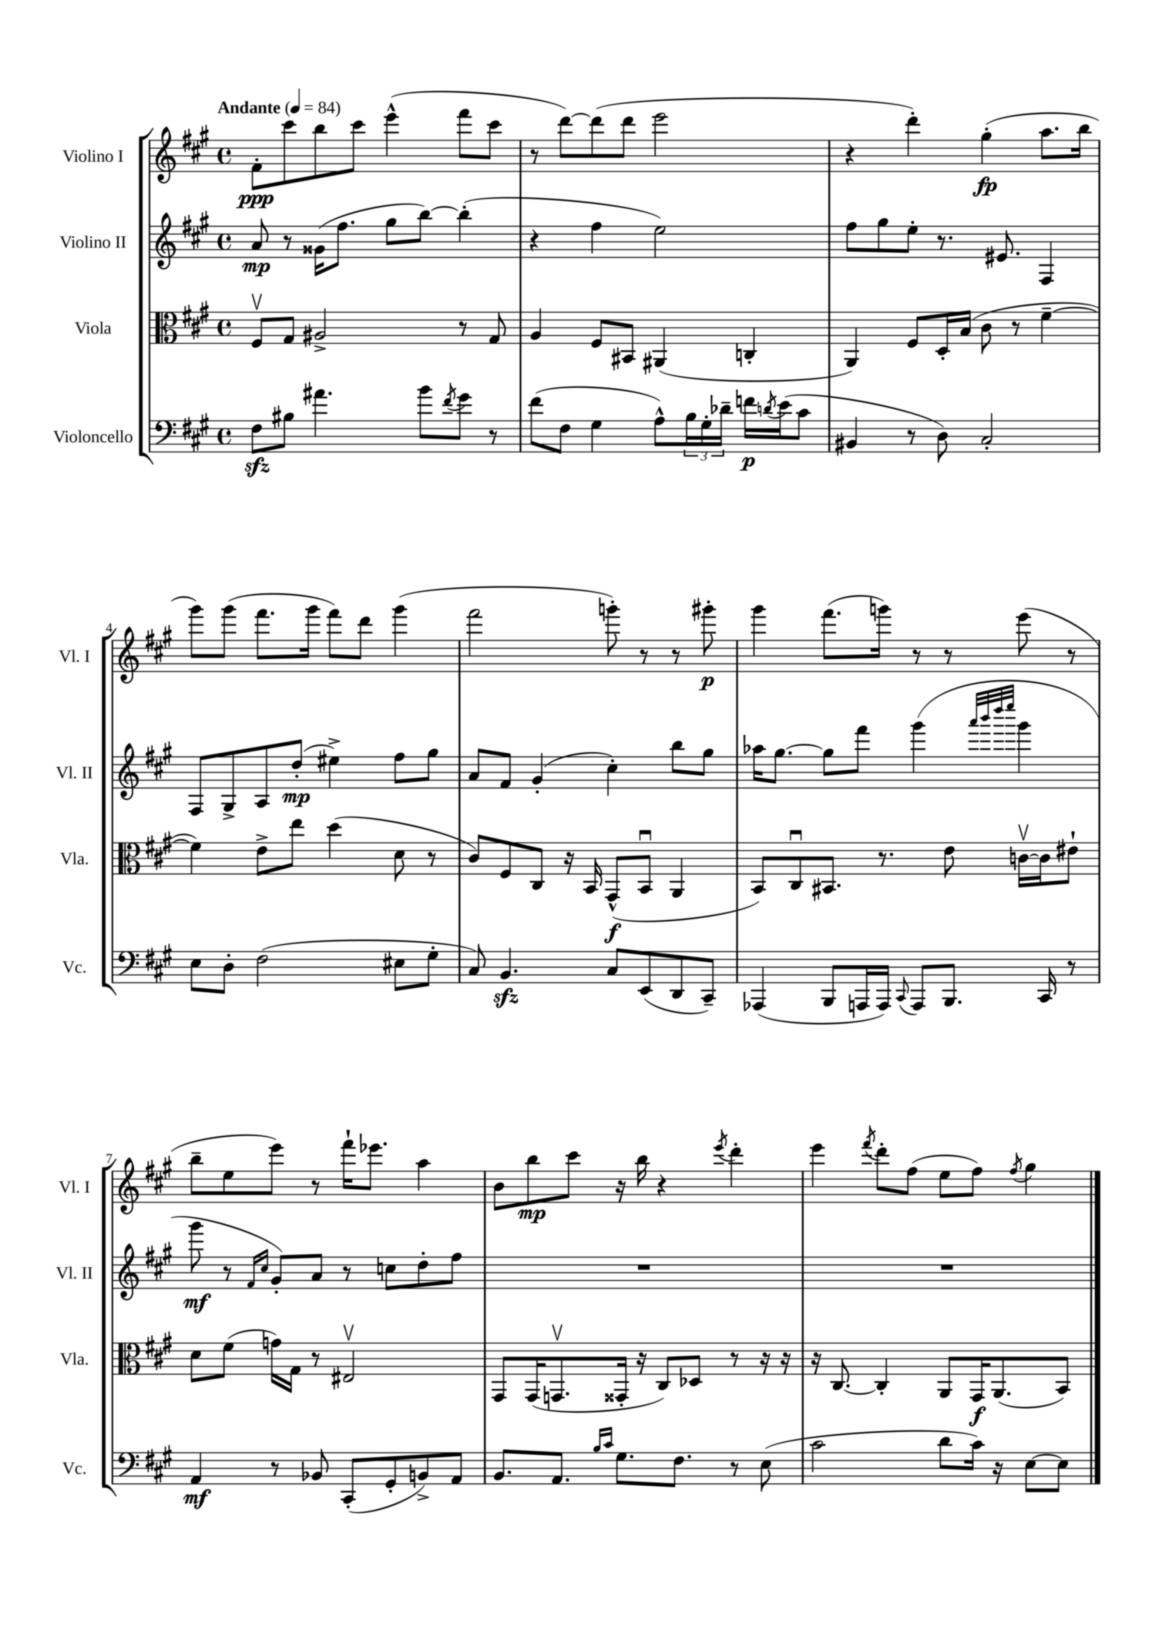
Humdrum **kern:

**kern	**kern	**kern	**kern
*staff4	*staff3	*staff2	*staff1
*clefF4	*clefC3	*clefG2	*clefG2
*k[f#c#g#]	*k[f#c#g#]	*k[f#c#g#]	*k[f#c#g#]
*M4/4	*M4/4	*M4/4	*M4/4
*met(c)	*met(c)	*met(c)	*met(c)
*MM84	*MM84	*MM84	*MM84
8F#\L	8F#v/L	8a/	8f#'\L
8B#\J	8G#/J	8r	8ccc#\
4.a#\	2A#^/	(16g##\LK	8bb\
.	.	8.ff#\J	.
.	.	.	8ccc#\J
.	.	8gg#\L	(4eee^^\
8b\L	.	[8bb\J)	.
8qf#/	.	.	.
8g#\J	8r	(4bb'\]	8fff#\L
8r	8G#/	.	8ccc#\J
=	=	=	=
(8f#\L	4A/	4r	8r
8F#\J	.	.	[8ddd\L)
4G#\	8F#/L	4ff#\	(8ddd\]
.	8BB#/J	.	8ddd\J
8A^^\L)	(4AA#/	2ee\)	2eee\
24B\L	.	.	.
24G#'\	.	.	.
24d-~\JJ	.	.	.
16f\LL	4C'/	.	.
8qd/	.	.	.
(16e\J	.	.	.
8c#\J	.	.	.
=	=	=	=
4BB#/	4AA/)	8ff#\L	4r
.	.	8gg#\	.
8r	8F#/L	8ee'\J	4ddd'\)
8D\)	16D'/L	8.r	.
.	(16B/JJ	.	.
2C#'/	8c#\	.	(4gg#'\
.	.	8.e#/	.
.	8r	.	.
.	[4f#~\	4F#/	8.aa\L
.	.	.	16bb\Jk
=	=	=	=
8E\L	4f#\])	8F#/L	8ggg#\L)
8D'\J	.	8G#^/	(8ggg#\J
(2F#\	8e^\L	8A/	8.fff#\L
.	8ee\J	(8dd'/J	.
.	.	.	16ggg#\Jk
.	(4dd\	4ee#^\)	8fff#\L)
.	.	.	8ddd\J
8E#\L	8d\	8ff#\L	(4ggg#\
8G#'\J	8r	8gg#\J	.
=	=	=	=
8C#/)	8c#/L)	8a/L	2fff#\
4.BB/	8F#/	8f#/J	.
.	8C#/J	(4g#'/	.
.	16r	.	.
.	16BB/	.	.
8C#/L	(8GG#^^/L	4cc#'\)	8ggg'\)
(8EE/	8BBu/J	.	8r
8DD/	4AA/	8bb\L	8r
8CC#~/J)	.	8gg#\J	8ggg#'\
=	=	=	=
(4AAA-/	8BB/L)	16aa-\LK	4ggg#\
.	.	[8.gg#\J	.
.	8C#u/	.	.
8BBB/L	8.BB#/J	8gg#\]L	(8.fff#\L
16AAA/L	.	8fff#\J	.
16AAA/JJ)	8.r	.	16ggg\Jk)
8qqCC#/	.	.	.
8AAA/L	.	(4ggg#\	8r
8.BBB/J	8e\	.	8r
.	.	32qqaaa/LLL	.
.	.	32qqbbb/	.
.	.	32qqdddd/	.
.	.	32qqeeee/JJJ	.
.	[16cv\LL	4ggg#\	(8eee\
16CC#/	16c\]J	.	.
8r	8e#`\J	.	8r
=	=	=	=
4AA/	8d\L	8ggg#\	8bb~\L
.	(8f#\J	8r	8ee\
.	.	16qqf#/LL	.
.	.	16qqcc#/JJ	.
8r	16g\LL)	8g#'/L)	8eee\J)
.	16G#\JJ	.	.
8BB-/	8r	8a/J	8r
(8CC#'/L	2E#v/	8r	16fff#`\LK
.	.	.	8.eee-\J
8GG#'/	.	8cc\L	.
8BB^/)	.	8dd'\	4aa\
8AA/J	.	8ff#\J	.
=	=	=	=
8.BB/L	8GG#/L	1r	8b\L
.	(16GG#/K	.	8bb\
8.AA/J	8.GGv/	.	.
.	.	.	8ccc#\J
16qqB/LL	.	.	.
16qqc#/JJ	.	.	.
8.G#\L	16GG##'/Jk	.	16r
.	16r	.	16bb\
.	8C#/L)	.	4r
8.F#\J	.	.	.
.	8D-/J	.	.
.	.	.	8qeee/
8r	8r	.	4ddd'\
(8E\	16r	.	.
.	16r	.	.
=	=	=	=
2c#\	16r	1r	4eee\
.	[8.C#/	.	.
.	.	.	8qfff#/
.	4C#'/]	.	8ddd'\L
.	.	.	(8ff#\J
8d\L	8AA/L	.	8ee\L
16c#\Jk)	16GG#/K	.	8ff#\J)
16r	(8.AA/	.	.
.	.	.	8qff#/
[8E\L	.	.	4gg#\
8E\]J	8BB/J)	.	.
==	==	==	==
*-	*-	*-	*-
